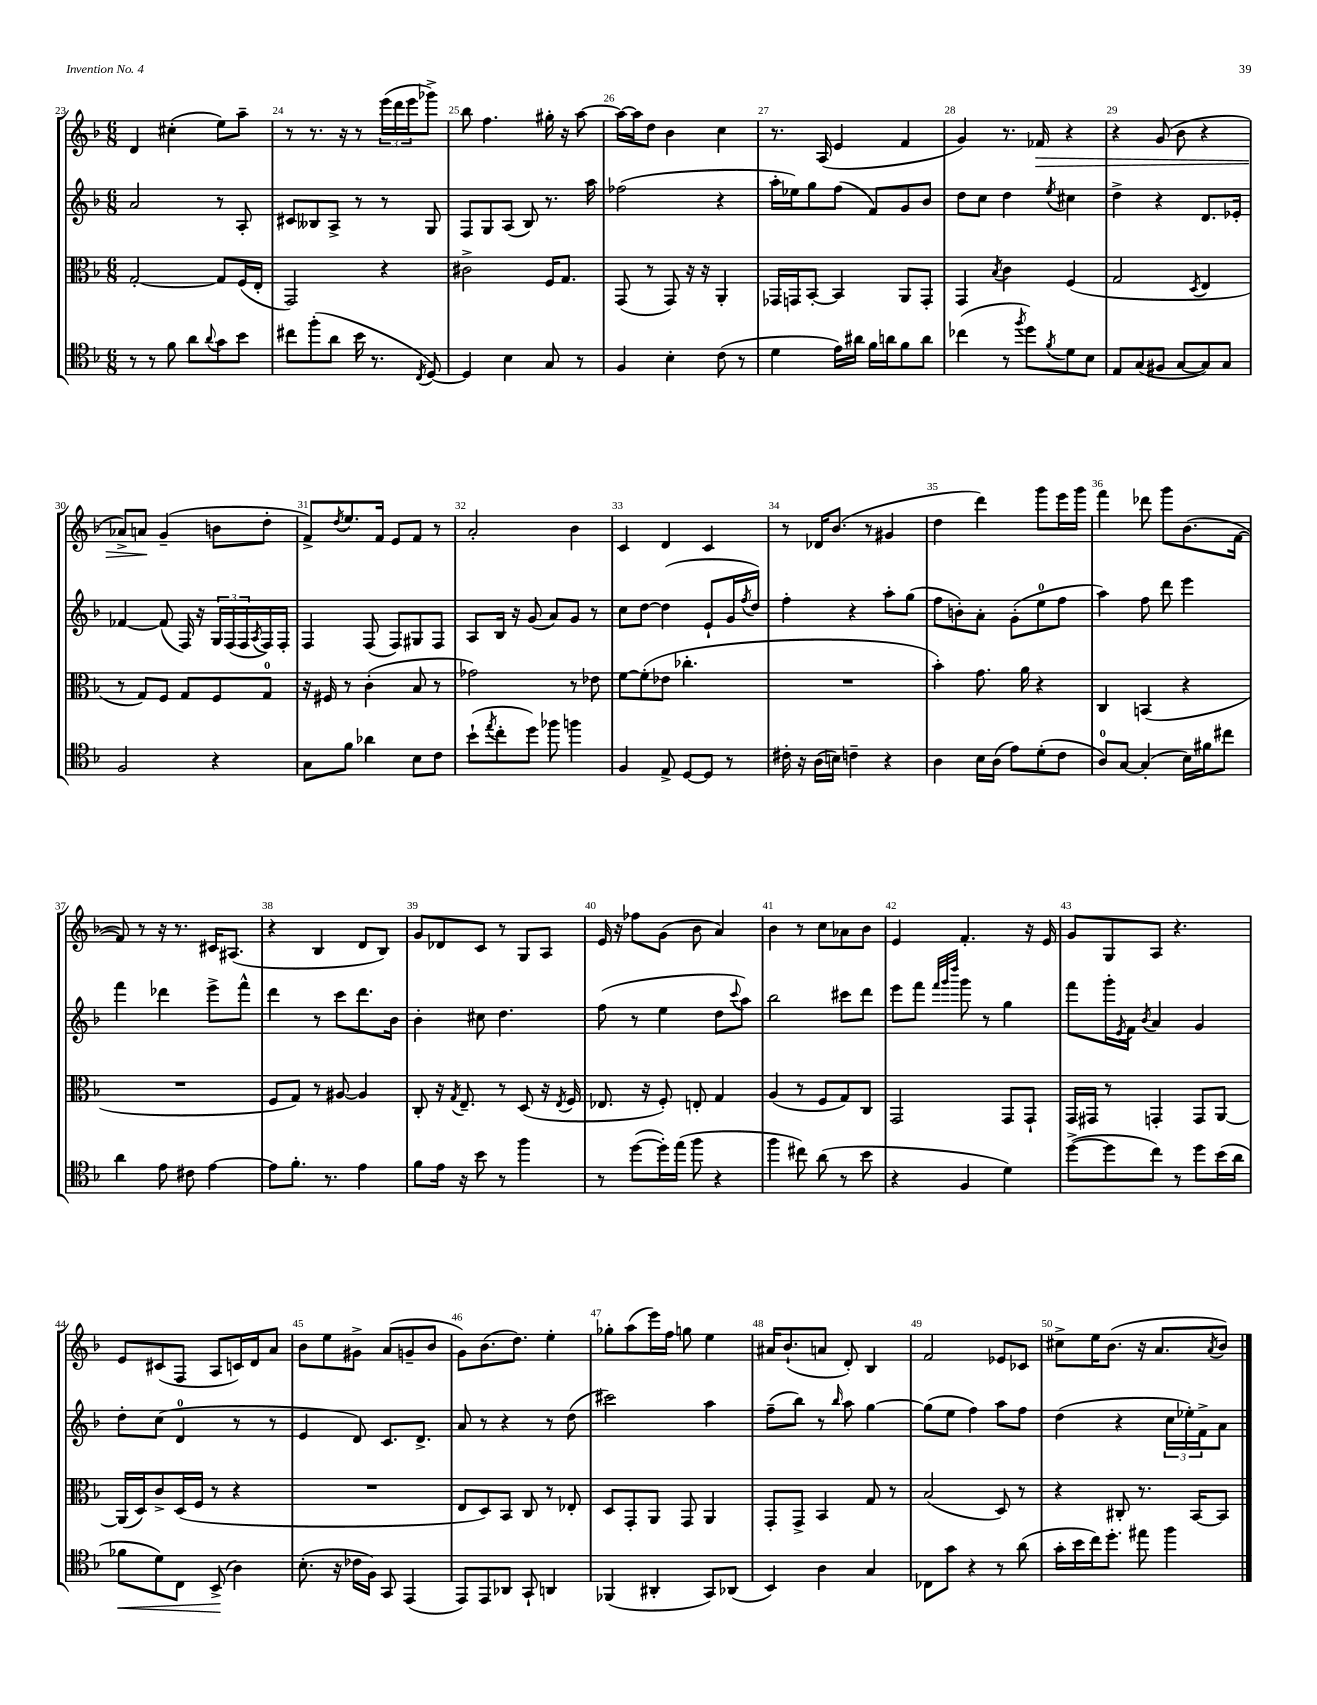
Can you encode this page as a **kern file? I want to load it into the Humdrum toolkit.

**kern	**dynam	**kern	**kern	**kern	**dynam
*part4	*part4	*part3	*part2	*part1	*part1
*staff4	*staff4	*staff3	*staff2	*staff1	*staff1
*clefC4	*	*clefC3	*clefG2	*clefG2	*
*k[b-]	*	*k[b-]	*k[b-]	*k[b-]	*
*M6/8	*	*M6/8	*M6/8	*M6/8	*
=23	=23	=23	=23	=23	=23
8r	.	[2G'/	2a/	4d/	.
8r	.	.	.	.	.
8f\	.	.	.	(4cc#X'\	.
8a\L	.	.	.	.	.
8qqa/	.	.	.	.	.
8g\	.	8G/L]	8r	8ee\L)	.
8b-\J	.	(16F/L	8A'/	8aa~\J	.
.	.	16E'/JJ	.	.	.
=24	=24	=24	=24	=24	=24
8cc#X\L	.	2GG/)	8c#X/L	8r	.
(8ff'\	.	.	8B--X/	8.r	.
8a\J	.	.	8A^/J	.	.
.	.	.	.	16r	.
16b-\	.	.	8r	8r	.
8.r	.	.	.	.	.
.	.	4r	8r	(24eee\LL	.
.	.	.	.	24ddd\	.
.	.	.	.	24eee\J	.
8qC/	.	.	.	.	.
[8D/)	.	.	8G/	8ggg-X^\J)	.
=25	=25	=25	=25	=25	=25
4D/]	.	2c#X^\	8F/L	8bb-\	.
.	.	.	8G/	4.ff\	.
4B-\	.	.	(8A/J	.	.
.	.	.	8B-/)	.	.
8G/	.	16F/KL	8.r	16gg#X'\	.
.	.	8.G/J	.	16r	.
8r	.	.	.	[8aa\	.
.	.	.	16aa\	.	.
=26	=26	=26	=26	=26	=26
4F/	.	(8GG/	(2ff-X\	16aa\LL_	.
.	.	.	.	16aa\J]	.
.	.	8r	.	8dd\J	.
4B-'\	.	8GG/)	.	4b-\	.
.	.	16r	.	.	.
.	.	16r	.	.	.
(8c\	.	4AA'/	4r	4cc\	.
8r	.	.	.	.	.
=27	=27	=27	=27	=27	=27
4d\	.	16GG-X/LL	16aa'\LL	8.r	.
.	.	16GGn/J	16ee-X\J)	.	.
.	.	[8BB-'/J	8gg\	.	.
.	.	.	.	(16A/	.
16e\LL)	.	4BB-/]	(8ff\J	4e/	.
16a#X\JJ	.	.	.	.	.
16f\LL	.	.	8f/L)	.	.
16an\J	.	.	.	.	.
8f\	.	8AA/L	8g/	4f/	.
8a\J	.	8GG'/J	8b-/J	.	.
=28	=28	=28	=28	=28	=28
(4cc-X\	.	4GG/	8dd\L	4g/)	.
.	.	.	8cc\J	.	.
.	.	8qB-/	.	.	.
8r	.	4c\	4dd\	8.r	.
8qff/	.	.	.	.	.
8dd\L)	.	.	.	.	.
!	!	!	!	!	!LO:HP:b
.	.	.	.	16f-X/	>
8qf/	.	.	8qee/	.	.
8d\	.	(4F/	4cc#X\	4r	.
8B-\J	.	.	.	.	.
=29	=29	=29	=29	=29	=29
8E/L	.	2G/	4dd^\	4r	.
(8G/	.	.	.	.	.
8F#X/J	.	.	4r	(8g/	.
[8G/L	.	.	.	8b-\	.
.	.	8qD/	.	.	.
8G/])	.	4E/	8.d/L	4r	.
8G/J	.	.	.	.	.
.	.	.	16e-X'/Jk	.	.
!!LO:LB:g=z
=30	=30	=30	=30	=30	=30
2F/	.	8r	[4f-X/	8a-X^/L)	.
.	.	8G/L)	.	8an/J	.
.	.	8F/J	(8f-/]	(4g~/	]
.	.	8G/L	16F/)	.	.
.	.	.	16r	.	.
4r	.	8F/	24G/LL	8bn\L	.
.	.	.	(24F/	.	.
.	.	.	24F/	.	.
.	.	.	8qA/	.	.
.	.	8G/J	16F/)	8dd'\J	.
.	.	.	16F'/JJ	.	.
=31	=31	=31	=31	=31	=31
8G\L	.	16r	4F/	8f^/L)	.
.	.	16F#X/	.	.	.
.	.	.	.	8qdd/	.
8f\J	.	8r	.	8.ee/	.
4a-X\	.	(4c'\	(8F/	.	.
.	.	.	.	16f/Jk	.
.	.	.	8F/L)	8e/L	.
8B-\L	.	8B-/	8G#X/	8f/J	.
8c\J	.	8r	8F/J	8r	.
=32	=32	=32	=32	=32	=32
(8b-`\L	.	2g-X\)	8A/L	2a'/	.
8qee/	.	.	.	.	.
8cc'\	.	.	16B-/Jk	.	.
.	.	.	16r	.	.
8dd\J)	.	.	(8g/	.	.
8ff-X\	.	.	8a/L)	.	.
4ffn\	.	8r	8g/J	4b-\	.
.	.	8e-X\	8r	.	.
=33	=33	=33	=33	=33	=33
4F/	.	[8f\L	8cc\L	4c/	.
.	.	(8f'\]	[8dd\J	.	.
8E^/	.	8e-X\J	(4dd\]	4d/	.
[8D/L	.	4.cc-X'\	.	.	.
8D/J]	.	.	8e`/L	4c/	.
8r	.	.	16g/L	.	.
.	.	.	8qff/	.	.
.	.	.	16dd/JJ)	.	.
=34	=34	=34	=34	=34	=34
16c#X'\	.	2.r	4ff'\	8r	.
16r	.	.	.	.	.
(16A\LL	.	.	.	16d-X/KL	.
16Bn\JJ)	.	.	.	(8.b-/J	.
4cn~\	.	.	4r	.	.
.	.	.	.	8r	.
4r	.	.	8aa'\L	4g#X/	.
.	.	.	(8gg\J	.	.
=35	=35	=35	=35	=35	=35
4A\	.	4b-'\)	8ff\L	4dd\	.
.	.	.	8bn'\)	.	.
16B-\LL	.	8.g\	8a'\J	4ddd\)	.
(16A\JJ	.	.	.	.	.
8e\L)	.	.	(8g'\L	.	.
.	.	16a\	.	.	.
(8d'\	.	4r	8ee\	8ggg\L	.
8c\J	.	.	8ff\J	16eee\L	.
.	.	.	.	16ggg\JJ	.
=36	=36	=36	=36	=36	=36
8A/L)	.	4C/	4aa\)	4fff\	.
[8G/J	.	.	.	.	.
(4G'/]	.	(4BBn/	8ff\	8ddd-X\	.
.	.	.	8ddd\	8ggg\L	.
16B-\LL)	.	4r	4eee\	(8.b-\	.
16f#X\J	.	.	.	.	.
8cc#X\J	.	.	.	.	.
.	.	.	.	[16f\Jk	.
!!LO:LB:g=z
=37	=37	=37	=37	=37	=37
4a\	.	2.r	4fff\	8f/])	.
.	.	.	.	8r	.
8e\	.	.	4ddd-X\	16r	.
.	.	.	.	8.r	.
8c#X\	.	.	.	.	.
[4e\	.	.	8eee^\L	16c#X/KL	.
.	.	.	.	(8.A#X/J	.
.	.	.	8fff^^\J	.	.
=38	=38	=38	=38	=38	=38
8e\L]	.	8F/L	4ddd\	4r	.
8.f'\J	.	8G/J)	.	.	.
.	.	8r	8r	4B-/	.
8.r	.	.	.	.	.
.	.	[8A#X/	8ccc\L	.	.
4e\	.	4A#/]	8.ddd\	8d/L	.
.	.	.	.	8B-/J)	.
.	.	.	16b-\Jk	.	.
=39	=39	=39	=39	=39	=39
8f\L	.	8C'/	4b-'\	8g/L	.
16e\Jk	.	16r	.	8d-X/	.
.	.	8qG/	.	.	.
16r	.	8.E~/	.	.	.
8b-\	.	.	8cc#X\	8c/J	.
8r	.	8r	4.dd\	8r	.
4ff\	.	(8D/	.	8G/L	.
.	.	16r	.	8A/J	.
.	.	8qE/	.	.	.
.	.	16F/	.	.	.
=40	=40	=40	=40	=40	=40
8r	.	8.E-X/	(8ff\	16e/	.
.	.	.	.	16r	.
([8dd\L	.	.	8r	8ff-X\L	.
.	.	16r	.	.	.
16dd'\L])	.	8F'/)	4ee\	(8g\J	.
(16ee\JJ	.	.	.	.	.
8ff\	.	8En'/	.	8b-\	.
4r	.	4G/	8dd\L	4a/)	.
.	.	.	8qqccc/	.	.
.	.	.	8aa\J)	.	.
=41	=41	=41	=41	=41	=41
4ff\	.	(4A/	2bb-\	4b-\	.
8cc#X\)	.	8r	.	8r	.
(8a\	.	8F/L	.	8cc\L	.
8r	.	8G/)	8ccc#X\L	8a-X\	.
8b-\	.	8C/J	8ddd\J	8b-\J	.
=42	=42	=42	=42	=42	=42
4r	.	2GG/	8eee\L	4e/	.
.	.	.	8fff\J	.	.
.	.	.	32qqfff/LLL	.	.
.	.	.	32qqggg/	.	.
.	.	.	32qqdddd/JJJ	.	.
4F/	.	.	8ggg\	4.f'/	.
.	.	.	8r	.	.
4d\)	.	8GG/L	4gg\	.	.
.	.	8GG`/J	.	16r	.
.	.	.	.	16e/	.
=43	=43	=43	=43	=43	=43
([8dd^\L	.	16GG/LL	8fff\L	8g/L	.
.	.	16GG#X/JJ	.	.	.
8dd\]	.	8r	16ggg'\L	8G/	.
.	.	.	8qe/	.	.
.	.	.	16f\JJ	.	.
.	.	.	8qb-/	.	.
8cc\J)	.	4GGn'/	4a/	8A/J	.
8r	.	.	.	4.r	.
8dd\L	.	8GG/L	4g/	.	.
(16b-\L	.	[8AA/J	.	.	.
16a\JJ	.	.	.	.	.
!!LO:LB:g=z
=44	=44	=44	=44	=44	=44
!	!LO:HP:b	!	!	!	!
8f-X\L	<	(16AA/LL]	8dd'\L	8e/L	.
.	.	16D/J)	.	.	.
8d\)	.	8c^/	(8cc\J	(8c#X/	.
8C\J	.	(16D/L	4d/	8F/J	.
.	.	16F/JJ	.	.	.
(8BB-^/	.	8r	.	8A/L	.
4A\)	[	4r	8r	16cn/L)	.
.	.	.	.	16d/J	.
.	.	.	8r	8a/J	.
=45	=45	=45	=45	=45	=45
(8.B-'\	.	2.r	4e/	8b-\L	.
.	.	.	.	8ee\	.
16r	.	.	.	.	.
16c-X\LL	.	.	8d/)	8g#X^\J	.
16F\JJ)	.	.	.	.	.
8GG/	.	.	8.c/L	(8a/L	.
(4EE/	.	.	.	8gn~/	.
.	.	.	8.d^/J	.	.
.	.	.	.	8b-/J	.
=46	=46	=46	=46	=46	=46
8EE/L)	.	8E/L	8a/	8g\L)	.
8EE/	.	8D/)	8r	(8.b-\	.
8AA-X/J	.	8BB-/J	4r	.	.
.	.	.	.	8.dd\J)	.
8GG`/	.	8C/	.	.	.
4AAn/	.	8r	8r	4ee'\	.
.	.	8E-X'/	(8dd\	.	.
=47	=47	=47	=47	=47	=47
(4FF-X/	.	8D/L	2ccc#X\)	8gg-X'\L	.
.	.	8GG'/	.	(8aa\	.
4AA#X'/	.	8AA/J	.	16eee\L)	.
.	.	.	.	16ff\JJ	.
.	.	8GG/	.	8ggn\	.
8GG/L)	.	4AA/	4aa\	4ee\	.
(8AA-X/J	.	.	.	.	.
=48	=48	=48	=48	=48	=48
4BB-/)	.	8GG'/L	(8ff~\L	16a#X/KL	.
.	.	.	.	(8.b-`/	.
.	.	8GG^/J	8bb-\J)	.	.
4A\	.	4BB-/	8r	8an/J	.
.	.	.	16qqbb-/	.	.
.	.	.	8aa\	8d'/)	.
4G/	.	8G/	[4gg\	4B-/	.
.	.	8r	.	.	.
=49	=49	=49	=49	=49	=49
8C-X\L	.	(2B-/	(8gg\L]	2f/	.
8g\J	.	.	8ee\J	.	.
4r	.	.	4ff\)	.	.
8r	.	8D/)	8aa\L	8e-X/L	.
(8a\	.	8r	8ff\J	8c-X/J	.
=50	=50	=50	=50	=50	=50
16g'\LL	.	4r	(4dd\	8cc#X^\L	.
16b-\	.	.	.	.	.
16cc\J)	.	.	.	16ee\K	.
8.dd'\J	.	.	.	(8.b-\J	.
.	.	8C#X'/	4r	.	.
8ee#X\	.	8.r	.	16r	.
.	.	.	.	8.a/L	.
4ff\	.	.	24cc\LL	.	.
.	.	.	24ee-X'\)	.	.
.	.	[16BB-/KL	.	.	.
.	.	.	24f^\J	.	.
.	.	.	.	8qa/	.
.	.	8BB-/J]	8a\J	8b-/J)	.
==	==	==	==	==	==
*-	*-	*-	*-	*-	*-
